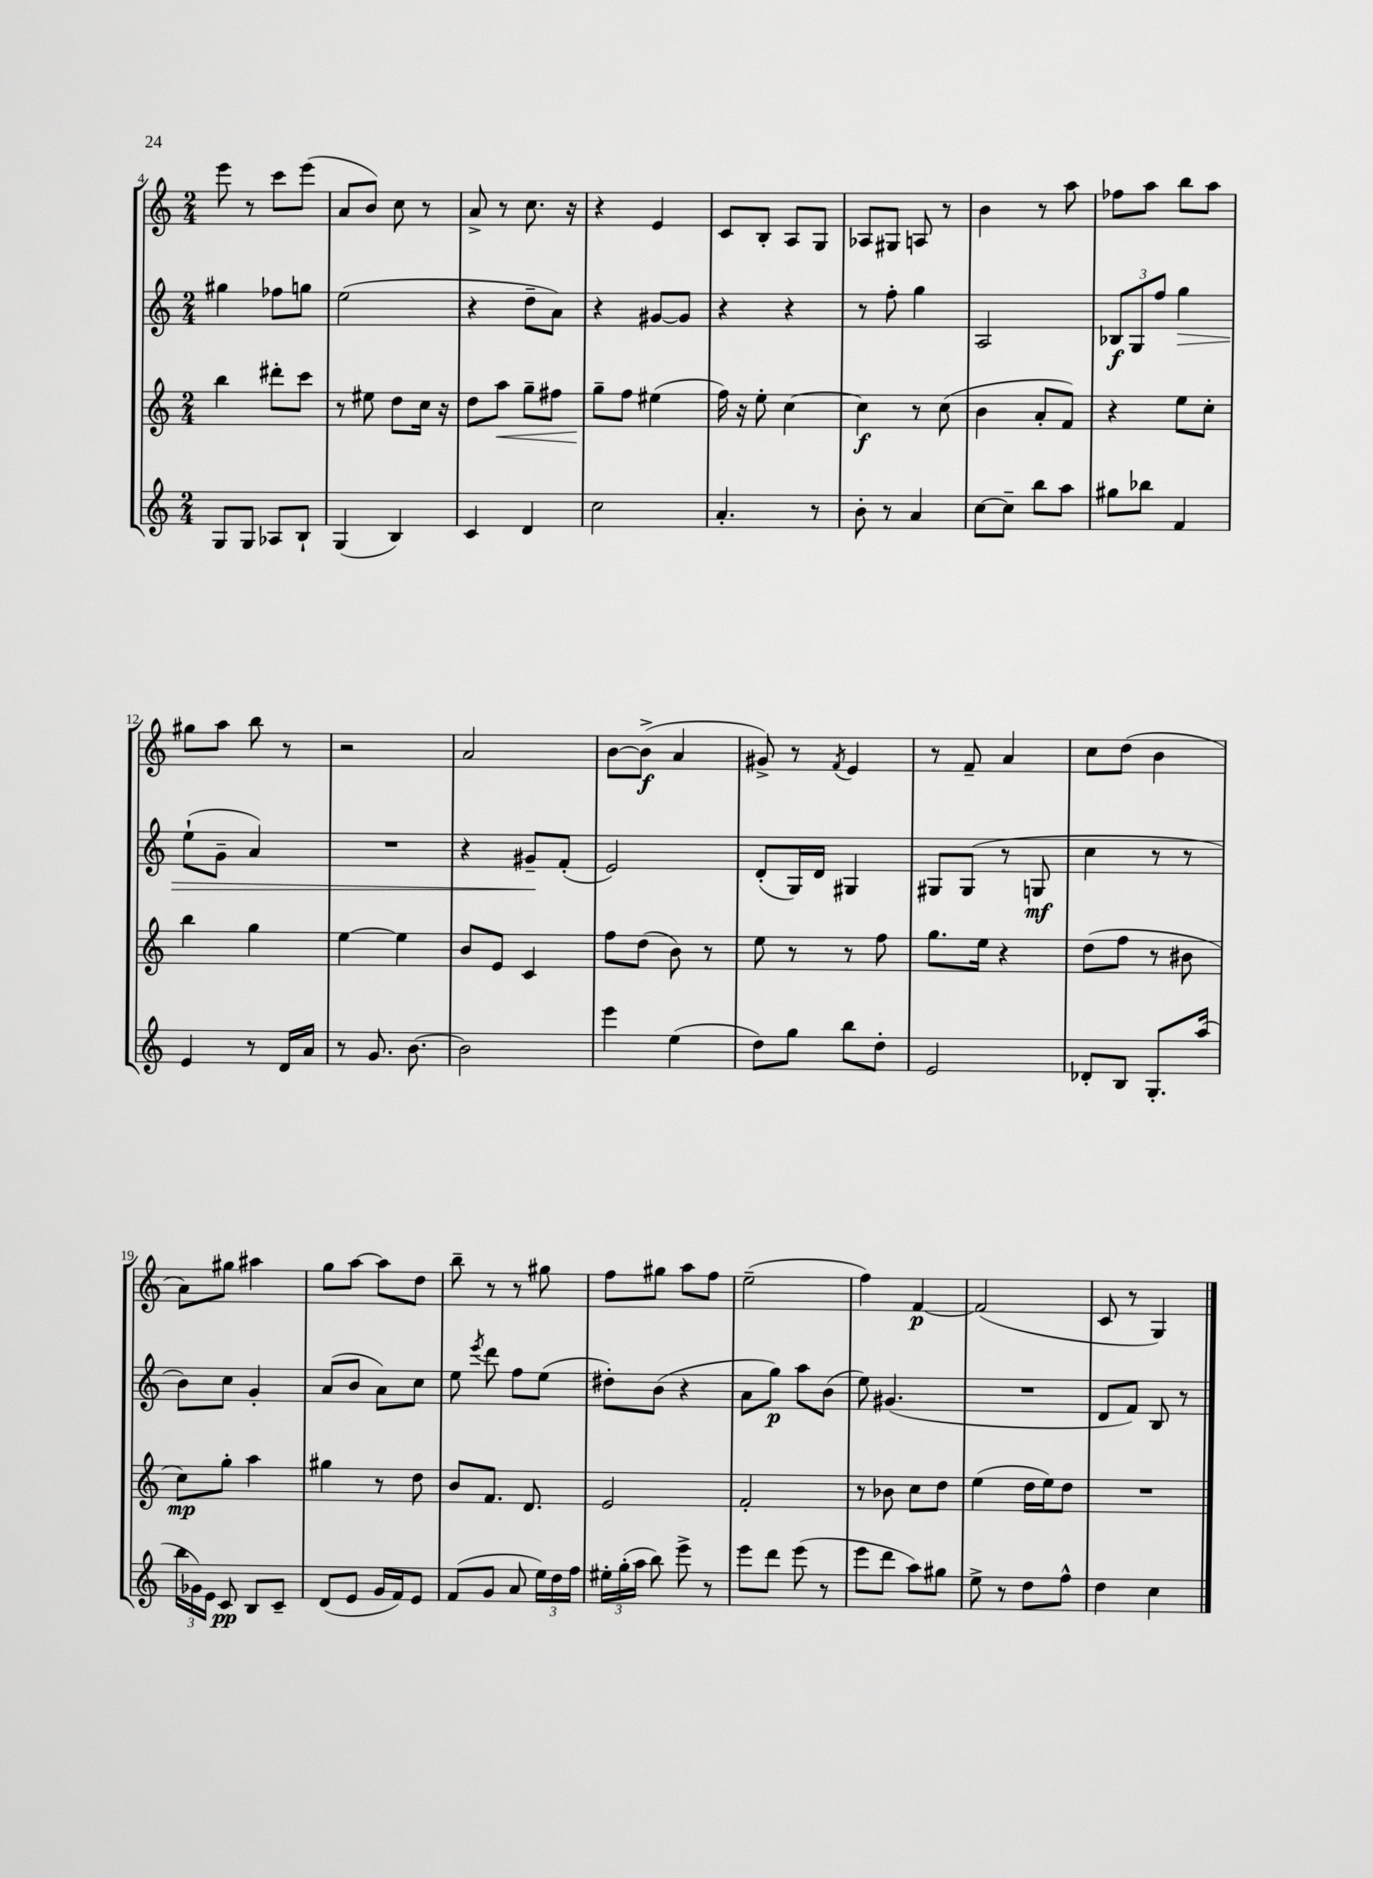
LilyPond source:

<<
\new StaffGroup <<
\new Staff = "s0" {
    \clef treble \key c \major \numericTimeSignature \time 2/4
    \autoBeamOff e'''8 r8 c'''8[ e'''8]( |
    a'8[ b'8]) c''8 r8 |
    a'8-> r8 c''8. r16 |
    r4 e'4 |
    c'8[ b8]-. a8[ g8] |
    aes8[ gis8] a8 r8 |
    b'4 r8 a''8 |
    fes''8[ a''8] b''8[ a''8] |
    gis''8[ a''8] b''8 r8 |
    r2 |
    a'2 |
    b'8[~ b'8]->\f( a'4 |
    gis'8->) r8 \acciaccatura { f'8 } e'4 |
    r8 f'8-- a'4 |
    c''8[ d''8]( b'4 |
    a'8[) gis''8] ais''4 |
    g''8[ a''8]~ a''8[ d''8] |
    b''8-- r8 r8 gis''8 |
    f''8[ gis''8] a''8[ f''8] |
    e''2--( |
    f''4) f'4~\p |
    f'2( |
    c'8 r8 g4) \bar "|." |
}
\new Staff = "s1" {
    \clef treble \key c \major \numericTimeSignature \time 2/4
    \autoBeamOff gis''4 fes''8[ g''8] |
    e''2( |
    r4 d''8[-- a'8]) |
    r4 gis'8[~ gis'8] |
    r4 r4 |
    r8 f''8-. g''4 |
    a2 |
    \tuplet 3/2 { bes8[\f g8 f''8] } g''4\> |
    e''8[-!( g'8]-- a'4) |
    R2 |
    r4 gis'8[--\! f'8]-.( |
    e'2) |
    d'8[-.( g16) d'16] gis4 |
    gis8[ gis8]( r8 g8\mf |
    c''4 r8 r8 |
    b'8[) c''8] g'4-. |
    a'8[( b'8] a'8[) c''8] |
    e''8 \acciaccatura { e'''8 } d'''8 f''8[ e''8]( |
    dis''8[-.) b'8]( r4 |
    a'8[ g''8]\p) a''8[ b'8]( |
    e''8) gis'4.( |
    R2 |
    d'8[ f'8]) b8 r8 \bar "|." |
}
\new Staff = "s2" {
    \clef treble \key c \major \numericTimeSignature \time 2/4
    \autoBeamOff b''4 dis'''8[-. c'''8] |
    r8 eis''8 d''8[ c''16] r16 |
    d''8[ a''8]\< g''8[-- fis''8] |
    g''8[--\! f''8] eis''4( |
    f''16) r16 e''8-. c''4~ |
    c''4\f r8 c''8( |
    b'4 a'8[-. f'8]) |
    r4 e''8[ c''8]-. |
    b''4 g''4 |
    e''4~ e''4 |
    b'8[ e'8] c'4 |
    f''8[ d''8]( b'8) r8 |
    e''8 r8 r8 f''8 |
    g''8.[ e''16] r4 |
    d''8[( f''8] r8 bis'8 |
    c''8[\mp) g''8]-. a''4 |
    gis''4 r8 d''8 |
    b'8[ f'8.] d'8. |
    e'2 |
    f'2-. |
    r8 bes'8 c''8[ d''8] |
    e''4( d''16[ e''16) d''8] |
    R2 \bar "|." |
}
\new Staff = "s3" {
    \clef treble \key c \major \numericTimeSignature \time 2/4
    \autoBeamOff g8[ g8] aes8[ b8]-! |
    g4( b4) |
    c'4 d'4 |
    c''2 |
    a'4.-. r8 |
    b'8-. r8 a'4 |
    c''8[~ c''8]-- b''8[ a''8] |
    gis''8[ bes''8] f'4 |
    e'4 r8 d'16[ a'16] |
    r8 g'8. b'8.~ |
    b'2 |
    e'''4 e''4( |
    d''8[) g''8] b''8[ d''8]-. |
    e'2 |
    des'8[-. b8] g8.[-. a''16]( |
    \tuplet 3/2 { b''16[ ges'16) e'16] } c'8\pp b8[ c'8]-- |
    d'8[( e'8] g'16[ f'16) e'8] |
    f'8[( g'8] a'8 \tuplet 3/2 { e''16[) d''16 f''16] } |
    \tuplet 3/2 { eis''16[-. g''16-.( a''16] } b''8) e'''8-> r8 |
    e'''8[ d'''8] e'''8( r8 |
    e'''8[ d'''8] a''8[) gis''8] |
    e''8-> r8 d''8[ f''8]-^ |
    d''4 c''4 \bar "|." |
}
>>
>>
\layout { \context { \Score currentBarNumber = #4 } }
